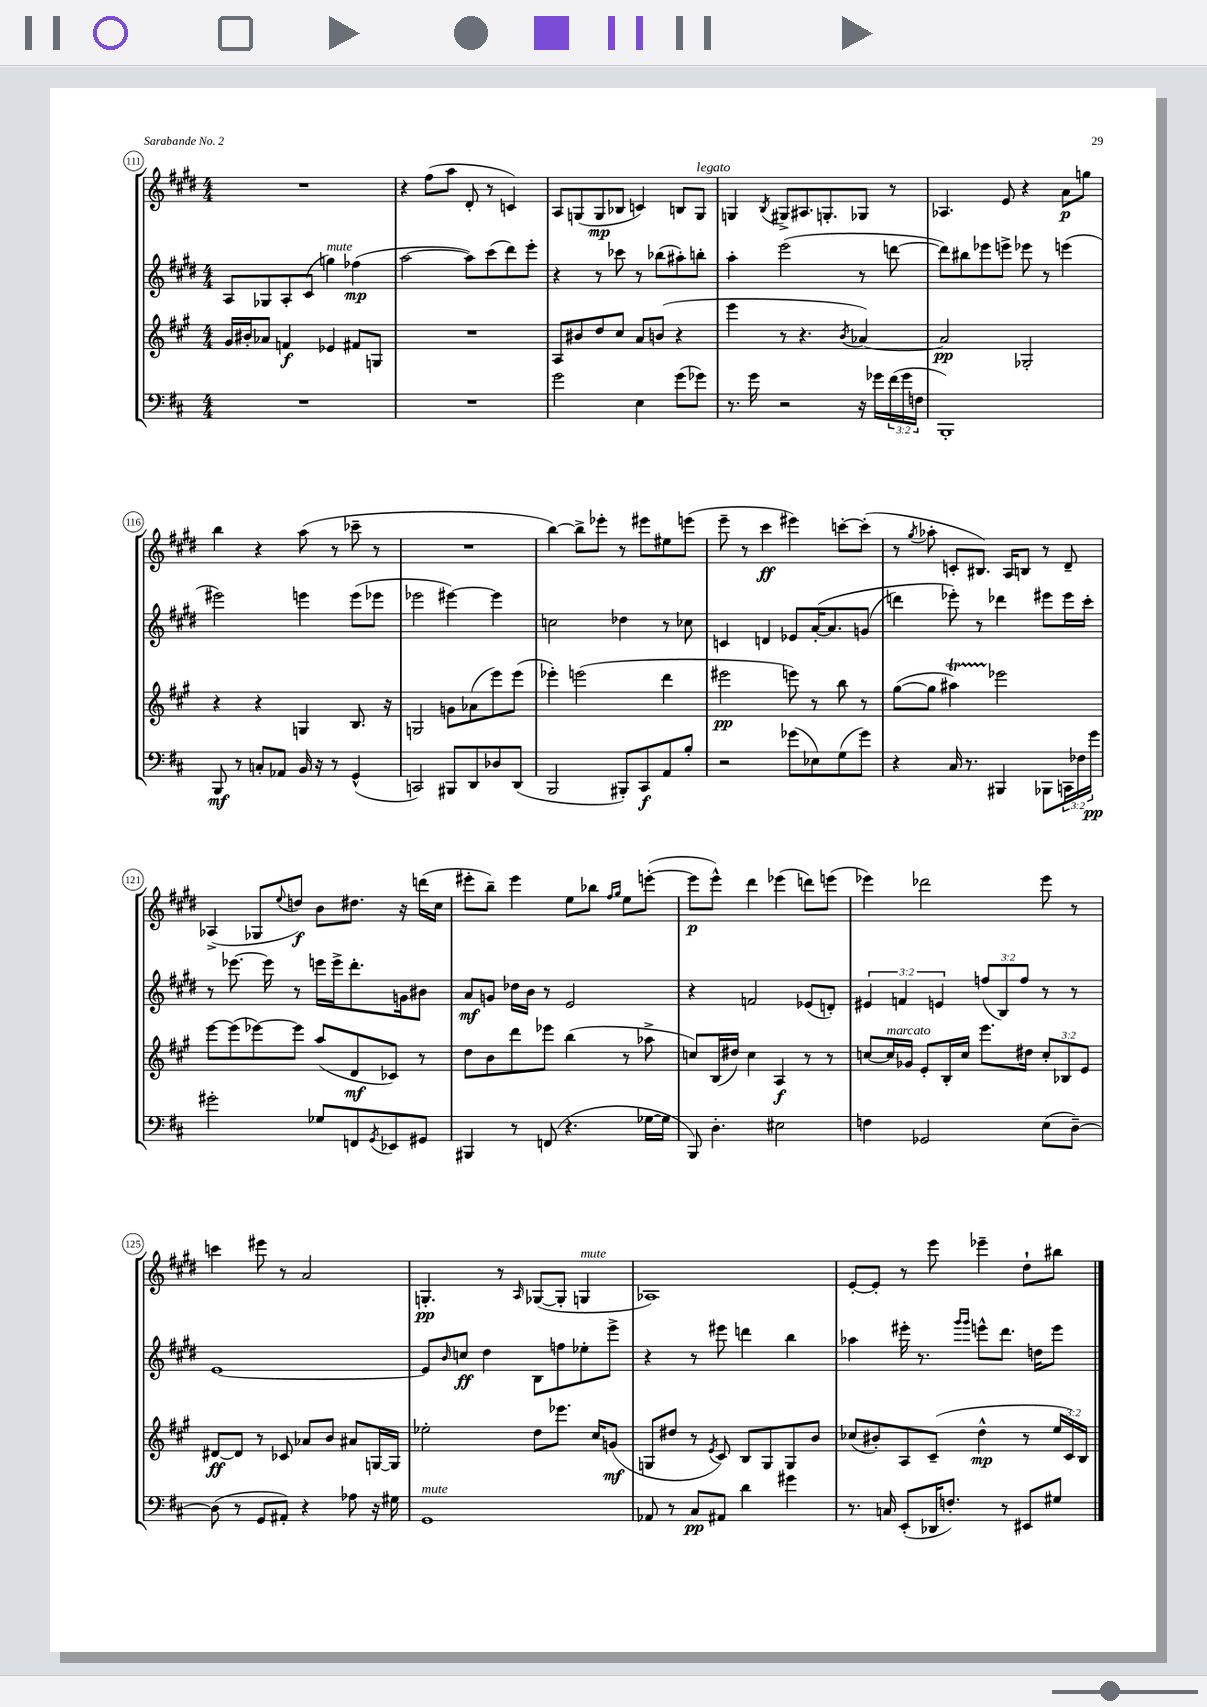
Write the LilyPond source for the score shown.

<<
\new StaffGroup <<
\new Staff = "s0" {
    \clef treble \key e \major \numericTimeSignature \time 4/4
    R1 |
    r4 fis''8( a''8 dis'8-. r8 c'4) |
    a8 g8( g8\mp bes8 c'4) b8 g8^\markup { \italic "legato" } |
    g4 \acciaccatura { b8 } gis8-> ais8. g8.-. ges8 r8 |
    aes4. e'8 r4 a'8\p g''8 |
    b''4 r4 a''8( r8 ces'''8-- r8 |
    R1 |
    b''4~) b''8-> ees'''8-. r8 eis'''8 eis''8 e'''8( |
    e'''8-- r8 cis'''4\ff eis'''4) c'''8~-. c'''8-.( |
    r8 \acciaccatura { gis''8 } aes''8-. c'8-. bis8.) a16 b8 r8 dis'8-- |
    aes4->( ges8 \appoggiatura { e''8 } d''8\f) b'8 dis''8. r16 d'''16( cis''16 |
    eis'''8-. b''8--) eis'''4 e''8 bes''8 \grace { fis''16 gis''16 } e''8 e'''8~-.( |
    e'''8\p e'''8-^) dis'''4 ees'''4( d'''8) e'''8( |
    ees'''4) des'''2 ees'''8 r8 |
    c'''4 eis'''8 r8 a'2 |
    g4.-.\pp r8 \grace { a16 } ges8~( ges8-. g4^\markup { \italic "mute" } |
    aes1) |
    e'8~-. e'8-. r8 e'''8 ees'''4-- dis''8-! bis''8 \bar "|." |
}
\new Staff = "s1" {
    \clef treble \key e \major \numericTimeSignature \time 4/4 \override Staff.TupletNumber.text = #tuplet-number::calc-fraction-text
    a8 ges8 a8-. cis'8( g''4^\markup { \italic "mute" }) fes''4\mp( |
    a''2~ a''8) cis'''8( dis'''8) e'''8-. |
    r4 r8 ces'''8 r8 bes''8( ais''8-.) b''8-. |
    a''4-. e'''2( r8 d'''8~ |
    d'''8) bis''8 ees'''8 e'''8-> ees'''8 r8 e'''4( |
    eis'''2) e'''4 e'''8( ees'''8 |
    ees'''2 eis'''4~) eis'''4 |
    c''2 des''4 r8 ces''8 |
    c'4 d'4 ees'8 a'16~-.\( a'8. g'8( |
    d'''4) ees'''8-.\) r8 des'''4 eis'''8 eis'''16 cis'''16-. |
    r8 ees'''8.~ ees'''16 r8 e'''16 e'''16-> dis'''8.-. g'16 bis'8 |
    a'8\mf g'8 des''16 b'16 r8 e'2 |
    r4 f'2 ees'8( d'8-.) |
    \tuplet 3/2 { eis'4 f'4 e'4 } \tuplet 3/2 { f''8( b8) f''8 } r8 r8 |
    e'1~ |
    e'8 \grace { b'16 } c''8\ff dis''4 b8 f''8 ees''8-. e'''8-> |
    r4 r8 eis'''8 d'''4 b''4 |
    aes''4 eis'''16-. r8. \grace { gis'''16 gis'''16 } e'''8-^ dis'''8. d''16 e'''8 \bar "|." |
}
\new Staff = "s2" {
    \clef treble \key a \major \numericTimeSignature \time 4/4 \override Staff.TupletNumber.text = #tuplet-number::calc-fraction-text
    gis'16 bis'16-. aes'8 f'4\f ees'4 fis'8 g8 |
    R1 |
    a8 bis'8 d''8 cis''8 a'8 b'8( r4 |
    e'''4 r8 r4. \acciaccatura { b'8 } aes'4~) |
    aes'2\pp ges2-. |
    r4 r4 g4 b8. r16 |
    g2 g'8 aes'8( e'''8) e'''8( |
    ees'''4-.) e'''2( d'''4 |
    eis'''2\pp e'''8) r8 b''8 r8 |
    gis''8~( gis''8 ais''4\startTrillSpan) ees'''2\stopTrillSpan |
    e'''8~ e'''8( ees'''8~) ees'''8 a''8( d'8\mf ces'8) r8 |
    d''8 b'8 d'''8 ees'''8 b''4( r8 aes''8-> |
    c''8) b16( dis''16) c''4 a4\f r8 r8 |
    c''8~ c''16^\markup { \italic "marcato" } ges'16 e'8-. b16-. c''16 e'''8. dis''16 \tuplet 3/2 { c''8-. bes8 e'8 } |
    dis'8~\ff dis'8 r8 ces'8 aes'8 b'8 ais'8 g16~ g16 |
    ees''2-. d''8 ees'''8. cis''16 g'8\mf( |
    g8 dis''8 r8 \acciaccatura { e'8 } cis'8) b8 g8 g8 b'8 |
    ces''8( bis'8-.) a8 cis'8--( d''4-^\mp r8 \tuplet 3/2 { e''16 cis'16) b16 } \bar "|." |
}
\new Staff = "s3" {
    \clef bass \key d \major \numericTimeSignature \time 4/4 \override Staff.TupletNumber.text = #tuplet-number::calc-fraction-text
    R1 |
    R1 |
    g'2 e4 g'8( ges'8) |
    r8. g'16 r2 r16 ges'16 \tuplet 3/2 { fis'16( ges'16 f16 } |
    b,,1-.) |
    b,,8\mf r8 c8-. aes,8 b,16 r16 r8 g,4-^( |
    c,2) bis,,8 d,8 des8 d,8( |
    b,,2 bis,,8-.) cis,8\f a,8 b8-. |
    r2 ges'8( ees8) g8( ges'8) |
    r4 cis16 r8. bis,,4 bes,,8 \tuplet 3/2 { c,16 fes16 g'16\pp } |
    gis'2-. ges8 f,8 \acciaccatura { g,8 } ees,8 gis,8 |
    bis,,4 r8 f,8( r4. ges16~ ges16 |
    b,,8) d4.-. eis2 |
    f4 ges,2 e8( d8~--) |
    d8( r8 g,8 ais,8-.) r4 aes8 r16 gis16 |
    g,1^\markup { \italic "mute" } |
    aes,8 r8 cis8\pp ais,8 d'4 gis'4 |
    r8. c16 e,8-.( des,16 f8.-.) r8 eis,8 gis8 \bar "|." |
}
>>
>>
\layout { \context { \Score currentBarNumber = #111 \override BarNumber.stencil = #(make-stencil-circler 0.1 0.3 ly:text-interface::print) } }
